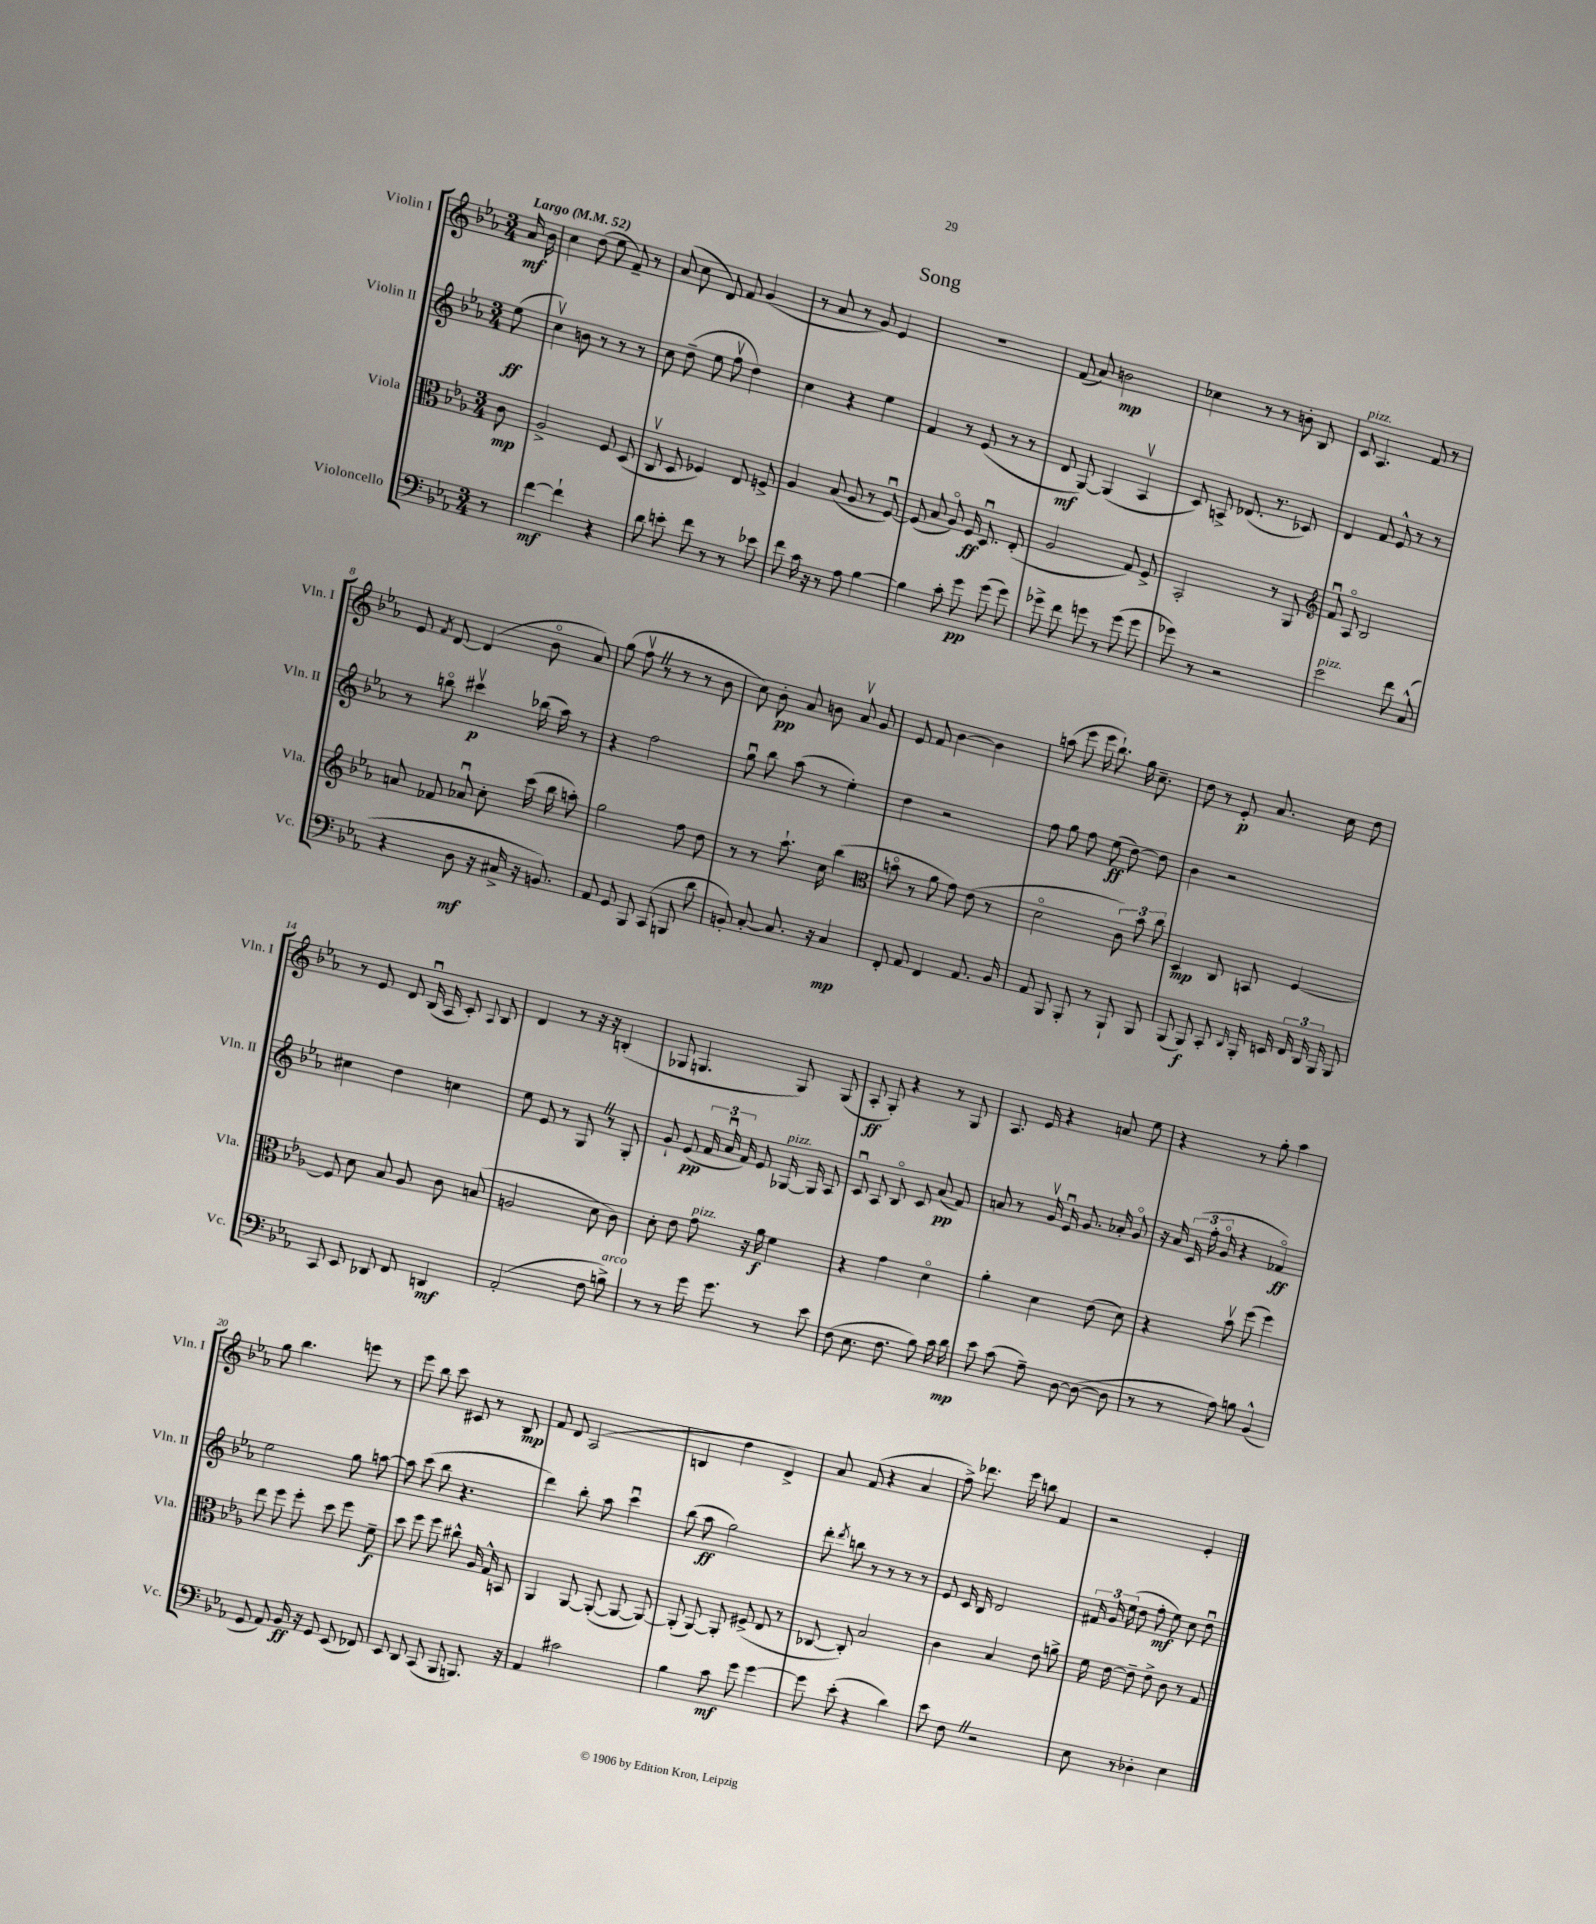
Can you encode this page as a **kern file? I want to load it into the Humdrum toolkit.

**kern	**kern	**kern	**kern
*staff4	*staff3	*staff2	*staff1
*clefF4	*clefC3	*clefG2	*clefG2
*k[b-e-a-]	*k[b-e-a-]	*k[b-e-a-]	*k[b-e-a-]
*M3/4	*M3/4	*M3/4	*M3/4
*MM52	*MM52	*MM52	*MM52
8r	8c	(8ee-	16a-
.	.	.	16b-
=	=	=	=
[4f	2A-^	4ccv)	4cc
4f`]	.	8b	(8dd
.	.	8r	8ee-
4r	8F	8r	8f~)
.	(8D	8r	8r
=	=	=	=
8d	8Cv	8cc	(8a-
8e'	8D	(8dd~	8cc
8f	4F-)	8ee-	8d)
8r	.	8ffv	8f
8r	8E-	4dd)	(4g
8e-	8F^	.	.
=	=	=	=
8f	4A-	4cc	8r
16c	.	.	8a-
16r	.	.	.
8r	(8B-	4r	8r
8A-	8A-	.	8g)
[4B-	8r	4ee-	4e-
.	[8Fu)	.	.
=	=	=	=
4B-]	(8F]	4f	2.r
.	8B-	.	.
8c'	8A-o)	8r	.
8g	16F	(8e-	.
.	8.Du	.	.
(8g	.	8r	.
8g)	(8E-'	8r	.
=	=	=	=
8g-^	2A-	8d	(8f
8f	.	[8G)	8a-)
8g	.	(4G]	2b
8r	.	.	.
(8g	8G)	4A-v	.
8g	8F^	.	.
=	=	=	=
8g-)	2BB-'	8c)	4cc-
8r	.	8A^	.
2r	.	(8.d-	8r
.	.	.	8r
.	.	8.r	.
.	8r	.	8b'
.	8AA-	8c-)	8B-
=	=	=	=
*	*clefG2	*	*
2e-	8fu	4d	8c
.	8A-o	.	4.A-
.	2B-	8f	.
.	.	8e-^^	.
8f	.	8r	8f
(8C^^	.	8r	8r
=	=	=	=
4r	8a	8r	8e-
.	.	.	8qf
.	8f-	8bbo	[8d
8D	8a-u	4ccc#v	(4d]
16r	8cc'	.	.
16C#^	.	.	.
16r	(16ccc	(16bb-	8b-o
8.BB)	16bb-	16aa-)	.
.	8aa')	8r	8a-)
=	=	=	=
8AA-	2gg	4r	(8gg
8GG	.	.	8ffv
8BBB-	.	2ff	8r
(8CC	.	.	8r
8BBB	8ff	.	8r
8d	8dd	.	8b-
=	=	=	=
8BB')	8r	8ggu	8cc)
[8C'	8r	8bb-	8b-'
8.C]	8.aa-`	(8aa-	8a-
.	.	8r	8b
16r	16cc	.	.
4C	(4bb-	4ee-')	8a-v
.	.	.	8g
=	=	=	=
*	*clefC3	*	*
8FF'	8bo	4dd	8e-
8AA-	8r	.	8f
4FF	8a-	2r	[4b-
.	8g)	.	.
8.AA-	(8e-	.	4b-]
.	8r	.	.
16BB-	.	.	.
=	=	=	=
8AA-	2do	8ff	(8aa
8BBB-	.	8gg	8eee-
8BBB-'	.	8ff	16eee-
.	.	.	8.bb-`)
8r	.	(8ee-	.
8BBB-`	12c)	[8dd)	16gg
.	.	.	8.cc~
.	12b-	.	.
8BBB-	.	8dd]	.
.	12cc	.	.
=	=	=	=
(8BBB-	4D	4b-	8dd
8BBB-)	.	.	8r
8CC'	8C	2r	8e-'
16qqDD	.	.	.
16BBB-'	8BB	.	8.a-
16EE	.	.	.
24FF	[4F	.	.
24DD	.	.	.
.	.	.	16cc
24BBB-	.	.	.
8BBB-	.	.	8dd
=	=	=	=
8CC	8F]	4cc#	8r
8EE-	8d	.	8e-
8DD-	8B-	4dd	8d
8FF	8A-	.	(16B-u
.	.	.	16A-
4DD	8c	4cc	8c')
.	.	.	8qqA-
.	(8B	.	8B-
=	=	=	=
(2AA-'	2A	8ee-	4d
.	.	8e-	.
.	.	8r	8r
.	.	8G	16r
.	.	.	16r
8F	8d	8r	(4B'
8B^)	8c)	8G'	.
=	=	=	=
8r	8d'	8g`	8G-
8r	8e-	(8e-	4.G
16g	8g	24f	.
.	.	24a-u	.
8.g	.	.	.
.	.	24f)	.
.	16r	8e-	.
.	16a-	.	.
8r	4f	[16G-	8G)
.	.	16G-]	.
8e-	.	8A-	(8G
=	=	=	=
(8F	4r	8cu	8A-'
8.E-	.	8A-	8G')
.	4g	8B-o	4r
8.F	.	.	.
.	.	8c	.
8B-)	4do	(8a-	8r
16c	.	8f)	8G
16d	.	.	.
=	=	=	=
8e-	4a-'	8a	8.A-
(8c	.	8r	.
.	.	.	16e-
8A-~)	4d	16gv	4r
.	.	16e-u	.
[8D	.	8.g	.
(8D_	(8e-	.	8a
.	.	16a-'	.
8D]	8d)	8go	8ee-
=	=	=	=
8r	4r	16r	4r
.	.	16a-	.
8r	.	(24c	.
.	.	24ff'	.
.	.	24go	.
8A-)	8b-v	4r	8r
8B	(8ff	.	8gg'
(4BB-^^	4ff)	4f-o)	4aa-
=	=	=	=
8GG	8ee-	2ee-	8gg
8AA-)	8ff	.	4.bb-
16BB-	8ff'	.	.
16r	.	.	.
8GG	8dd	.	.
(8EE-	8ff	8gg	8eee
8FF-)	8f~	[8aa	8r
=	=	=	=
8EE-	8dd	8aa]	8eee-
8DD	8ff	(8ccc	8bb-
(8CC	8ff	8bb-	8ccc
8BBB-	8cc#^^	4.r	8c#
8.BBB)	16A-	.	8r
.	16G^^	.	.
.	8BB	.	8B-
16r	.	.	.
=	=	=	=
4AA-	4AA-	4ddd)	8f
.	.	.	8d
2c#	[8AA-	8bb-'	(2A-
.	(8AA-'_	8aa-	.
.	8AA-_	4cccu	.
.	8AA-_)	.	.
=	=	=	=
4B-	(8AA-']	(8bb-	4B
.	[8AA-)	8aa-	.
8c	8AA-']	2gg)	4dd
8g	(8F#^	.	.
[4g	8E-	.	4d^)
.	8r	.	.
=	=	=	=
8g]	[8C-	8ddd'	8a-
.	.	8qddd	.
(8e-'	8C-'])	8bb	(8f
4r	2B-	8r	4r
.	.	8r	.
4d)	.	8r	4a-
.	.	8r	.
=	=	=	=
8e-	4c	8e-	8ff^)
8F	.	16c	8.ddd-
.	.	16B-	.
2r	4B-	2d	.
.	.	.	16eee-
.	.	.	8bb
.	8e-	.	4f
.	8a^	.	.
=	=	=	=
8E-	16f	24f#	2r
.	.	24g	.
.	[16e-	.	.
.	.	(24ee-	.
8r	8e-~]	8dd	.
4D-'	8e-^	8ff'	.
.	8c	8ee-)	.
4E-	8r	8cc	4e-'
.	8G	8ddu	.
==	==	==	==
*-	*-	*-	*-
